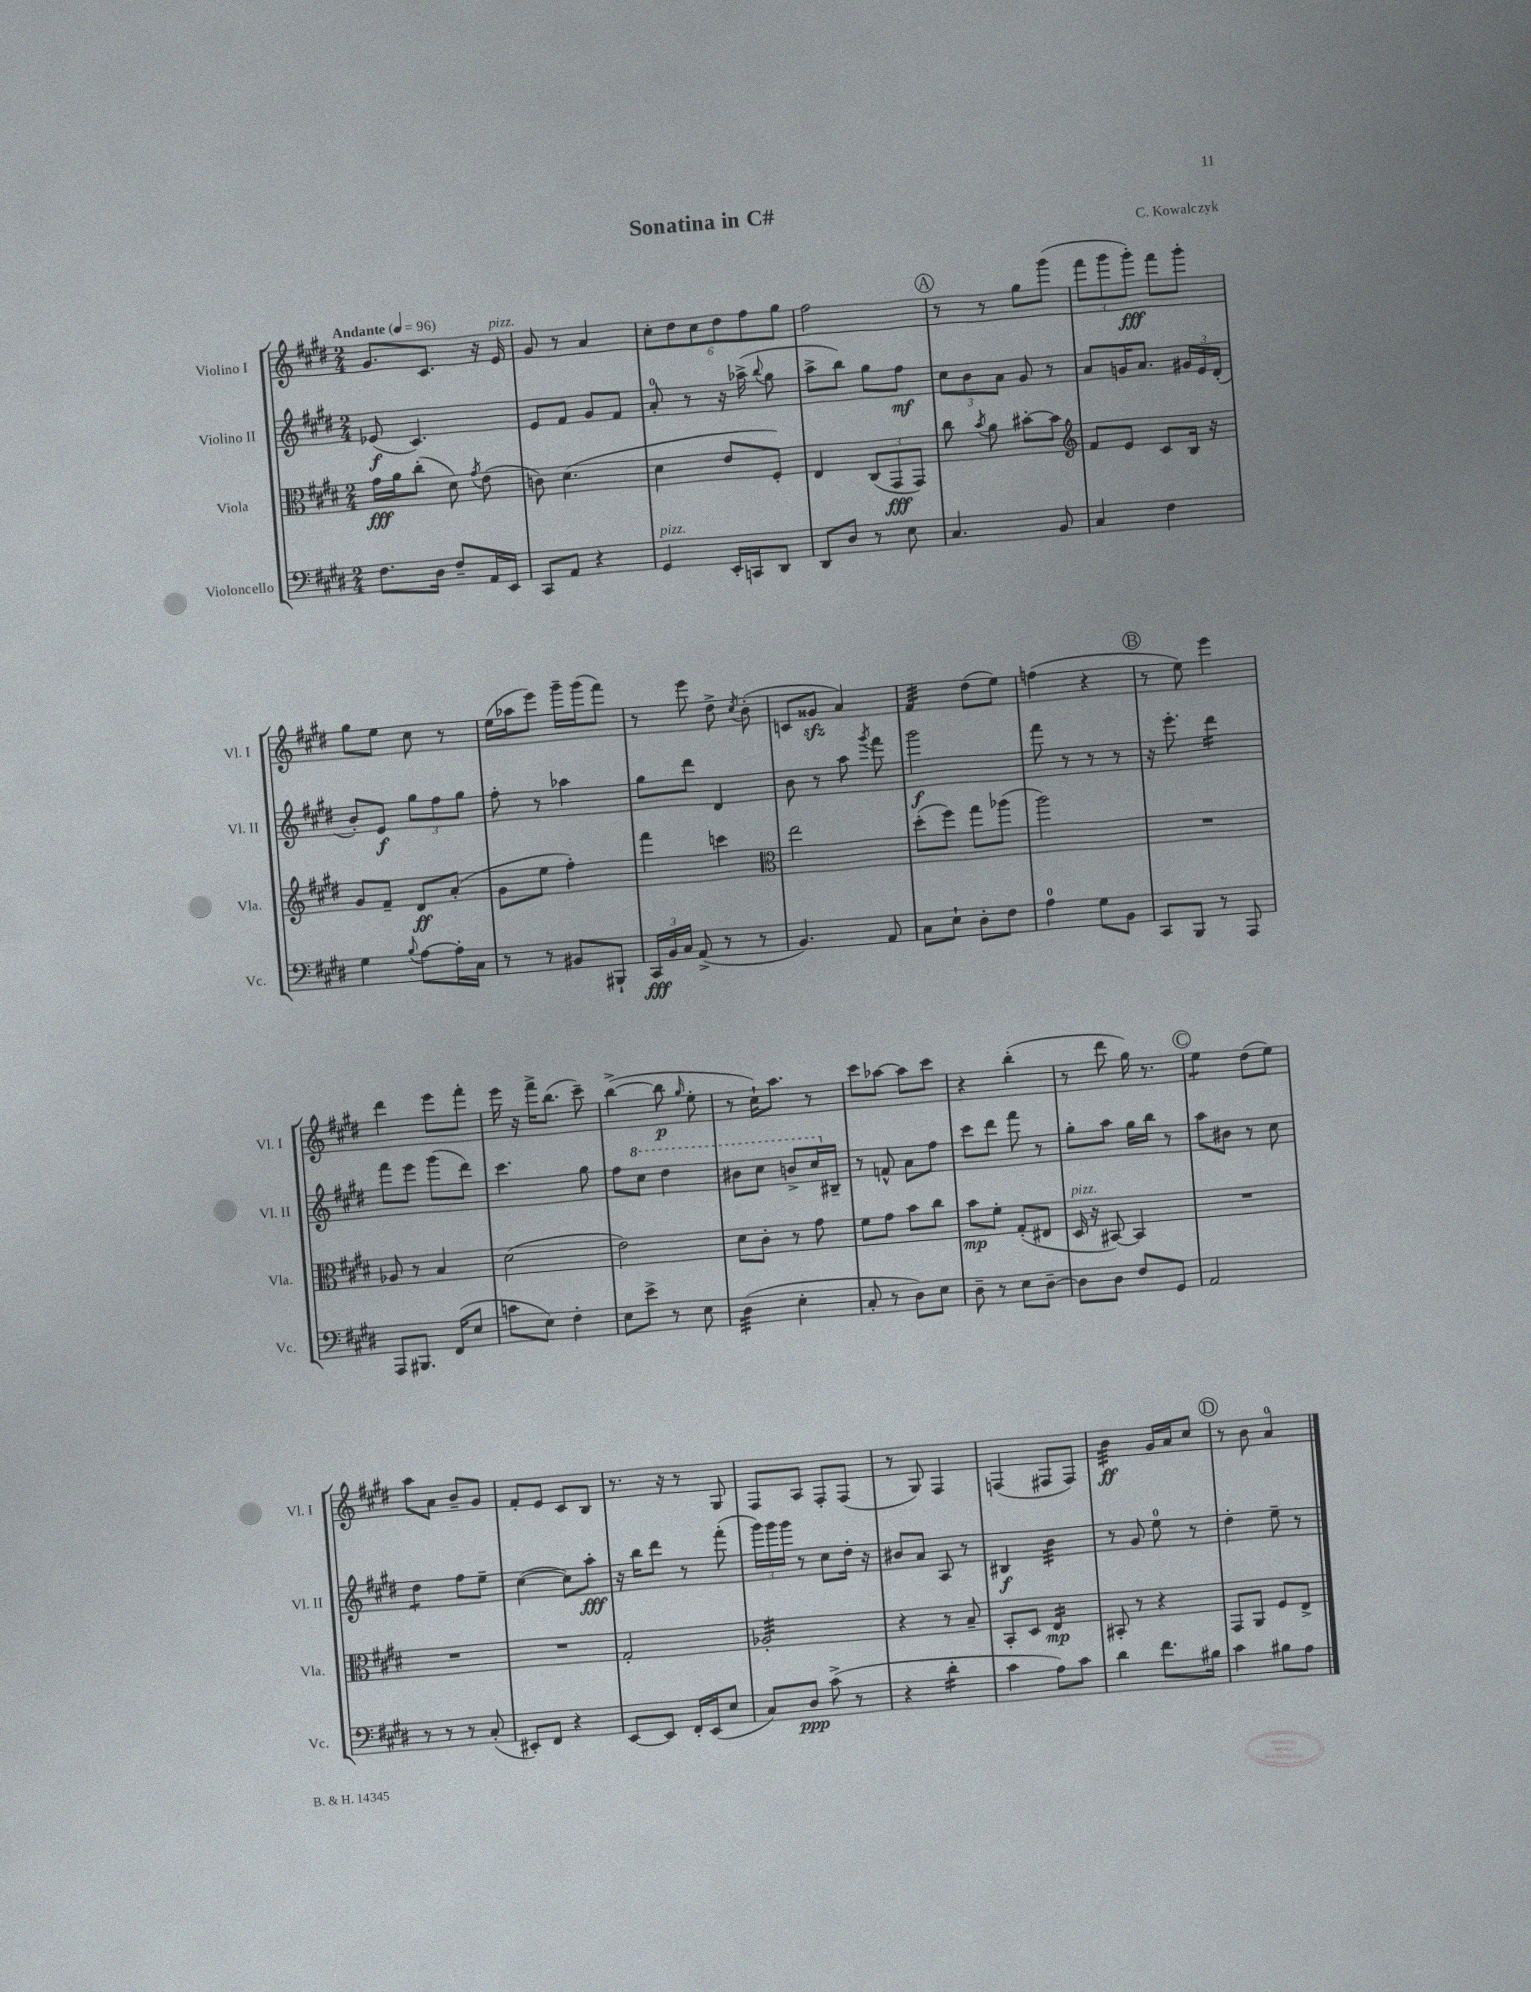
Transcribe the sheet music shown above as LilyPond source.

\header { title = "Sonatina in C#" composer = "C. Kowalczyk" }
<<
\new StaffGroup <<
\new Staff = "s0" \with { instrumentName = "Violino I" shortInstrumentName = "Vl. I" } {
    \clef treble \key e \major \numericTimeSignature \time 2/4 \tempo "Andante" 4 = 96
    \autoBeamOff gis'8.[ cis'8.] r16 e'16^\markup { \italic "pizz." } |
    gis'8 r8 a'4 |
    \tuplet 6/4 { cis''8[-. dis''8 cis''8 dis''8 fis''8 gis''8] } |
    fis''2 |
    \mark \markup { \circle "A" } r8 r8 gis''8[ gis'''8]( |
    \tuplet 3/2 { fis'''8[ gis'''8 gis'''8]-.\fff) } fis'''8[ gis'''8]-. |
    gis''8[ e''8] cis''8 r8 |
    e''16[( aes''16 e'''8]) gis'''16[-- gis'''16( fis'''8]) |
    r8 e'''8 dis''8-> \acciaccatura { cis''8 } b'8-.( |
    c'8[ gisis'8]\sfz a'4) |
    fis'4:32 dis''8[( e''8]) |
    f''4( r4 |
    \mark \markup { \circle "B" } r8 e''8) e'''4 |
    dis'''4 e'''8[ fis'''8]-. |
    e'''16 r16 fis'''16[-> b''8.]( cis'''8--) |
    b''4~->( b''8\p \grace { gis''16 } e''8-. |
    r8 cis''16[-!) a''8.] r8 |
    cis'''8[ aes''8]~ aes''8[ cis'''8] |
    r4 b''4-.( |
    r8 dis'''8 gis''16) r8. |
    \mark \markup { \circle "C" } e''4:8 dis''8[( e''8]) |
    a''8[ a'8] b'8[-- gis'8] |
    fis'8[-. e'8] cis'8[ b8] |
    r8. r16 r8 gis8 |
    fis8[ a8] fis8[-. fis8]( |
    r8 gis8) fis4 |
    f4( fis8[ fis8]) |
    b'4:32\ff gis'16[ a'16 cis''8] |
    \mark \markup { \circle "D" } r8 b'8 a'4-0 \bar "|." |
}
\new Staff = "s1" \with { instrumentName = "Violino II" shortInstrumentName = "Vl. II" } {
    \clef treble \key e \major \numericTimeSignature \time 2/4
    \autoBeamOff ees'8\f( cis'4.) |
    e'8[ fis'8] gis'8[ fis'8] |
    a'8-0-. r8 r16 aes''16->( \appoggiatura { b''8 } gis''8 |
    a''8[-> b''8]) gis''8[ fis''8]\mf |
    \mark \markup { \circle "A" } \tuplet 3/2 { cis''8[ b'8 a'8] } gis'8 r8 |
    a'8[ g'16 a'8.] \tuplet 3/2 { gis'16[ e'16 dis'16]-.( } |
    b'8[-.) e'8]\f \tuplet 3/2 { gis''8[ fis''8 gis''8] } |
    fis''8-. r8 aes''4 |
    gis''8[ dis'''8] dis'4 |
    b'8 r8 a''8 \acciaccatura { gis'''8 } fis'''8 |
    gis'''2\f |
    fis'''8 r8 r8 r8 |
    \mark \markup { \circle "B" } r16 e'''8.-. dis'''4:16 |
    fis'''8[ e'''8] gis'''8[( dis'''8]) |
    cis'''4. gis''8 |
    fis''8[ \ottava #1 cis'''8] dis'''4 |
    bis''8[ cis'''8] b''8[-> cis'''16 \ottava #0 bis16]-- |
    r8 f'8-^ a'8[ fis''8] |
    cis'''8[ dis'''8] fis'''8 r8 |
    gis''8[-. a''8] gis''16[ b''16] r8 |
    \mark \markup { \circle "C" } a''8[ bis'8] r8 cis''8 |
    dis''4:8 fis''8[ e''8]-- |
    cis''4~( cis''8[) a''8]-.\fff |
    r16 b''16[ dis'''8] r8 fis'''8-.( |
    \tuplet 3/2 { gis'''16[) gis'''16 gis'''16] } r8 cis''8[ dis''16]-. r16 |
    bis'8[ a'8] a8 r8 |
    bis4\f b'4:32 |
    r8 gis'8 e''8-0 r8 |
    \mark \markup { \circle "D" } dis''4-. e''8-- r8 \bar "|." |
}
\new Staff = "s2" \with { instrumentName = "Viola" shortInstrumentName = "Vla." } {
    \clef alto \key e \major \numericTimeSignature \time 2/4
    \autoBeamOff gis'16[\fff a'16 cis''8]-.( dis'8) \acciaccatura { gis'8 } e'8( |
    c'8) dis'4.( |
    dis'4 e'8[ fis8]-.) |
    e4 \tuplet 3/2 { cis8[( gis,8\fff gis,8]) } |
    \mark \markup { \circle "A" } cis''8 \acciaccatura { b'8 } a'8 bis'8[~-. bis'8] |
    \clef treble fis'8[ e'8] cis'8[ b16] r16 |
    gis'8[ fis'8]-- dis'8[\ff a'8]-.( |
    gis'8[ e''8] fis''4-.) |
    fis'''4 c'''4 |
    \clef alto e''2 |
    dis''8[-.( fis''8]) gis''8[ aes''8]( |
    a''2) |
    \mark \markup { \circle "B" } R2 |
    aes8 r8 b4 |
    dis'2( |
    e'2) |
    dis'8[ cis'8]-. r8 gis'8 |
    fis'8[ gis'8] b'8[ cis''8] |
    b'8[\mp fis'8]-. gis8[-.( eis8] |
    dis16^\markup { \italic "pizz." } r16 bis,8~) bis,4 |
    \mark \markup { \circle "C" } R2 |
    R2 |
    R2 |
    gis2-. |
    aes2:32-. |
    r4 r8 b8-- |
    b,8[-. dis8] e4:16\mp |
    bis,8-. r8 r4 |
    \mark \markup { \circle "D" } gis,8[ a,8] fis8[ e8]-> \bar "|." |
}
\new Staff = "s3" \with { instrumentName = "Violoncello" shortInstrumentName = "Vc." } {
    \clef bass \key e \major \numericTimeSignature \time 2/4
    \autoBeamOff fis8.[ dis16] fis8[-- a,16 e,16] |
    cis,8[ a,8] r4 |
    gis,4^\markup { \italic "pizz." } e,16[-. c,16 dis,8] |
    dis,8[ dis8] r8 e8 |
    \mark \markup { \circle "A" } cis4. b,8 |
    cis4 fis4 |
    gis4 \appoggiatura { b8 } a8[~ a16-. cis16] |
    r8 r8 bis,8[ bis,,8]-! |
    \tuplet 3/2 { cis,16[\fff b,16 cis16] } a,8->( r8 r8 |
    b,4.) a,8 |
    cis8[ e8]-! dis8[-. fis8] |
    a4-0 gis8[ b,8] |
    \mark \markup { \circle "B" } cis,8[ b,,8] r8 a,,8 |
    a,,8[ bis,,8.] fis,16[( e8] |
    c'8[ e8]) fis4-. |
    e8[ e'8]-> r8 e8 |
    dis4:32( e4-. |
    cis8-. r8 dis8[) e8] |
    dis8-- r8 e8[ dis8]~-- |
    dis8[ dis8] fis8[ gis,8] |
    \mark \markup { \circle "C" } a,2 |
    r8 r8 r8 cis8-.( |
    eis,8[-.) fis,8] r4 |
    e,8[~ e,8] fis,16[-. e,16( e8] |
    cis8[) dis8]\ppp cis'8->( r8 |
    r4 dis'4:16-. |
    cis'4 a8[) cis'8] |
    dis'4 fis'8.[ bis16] |
    \mark \markup { \circle "D" } cis'4 bis8[ a8] \bar "|." |
}
>>
>>
\layout { \context { \Score \remove "Bar_number_engraver" } }
